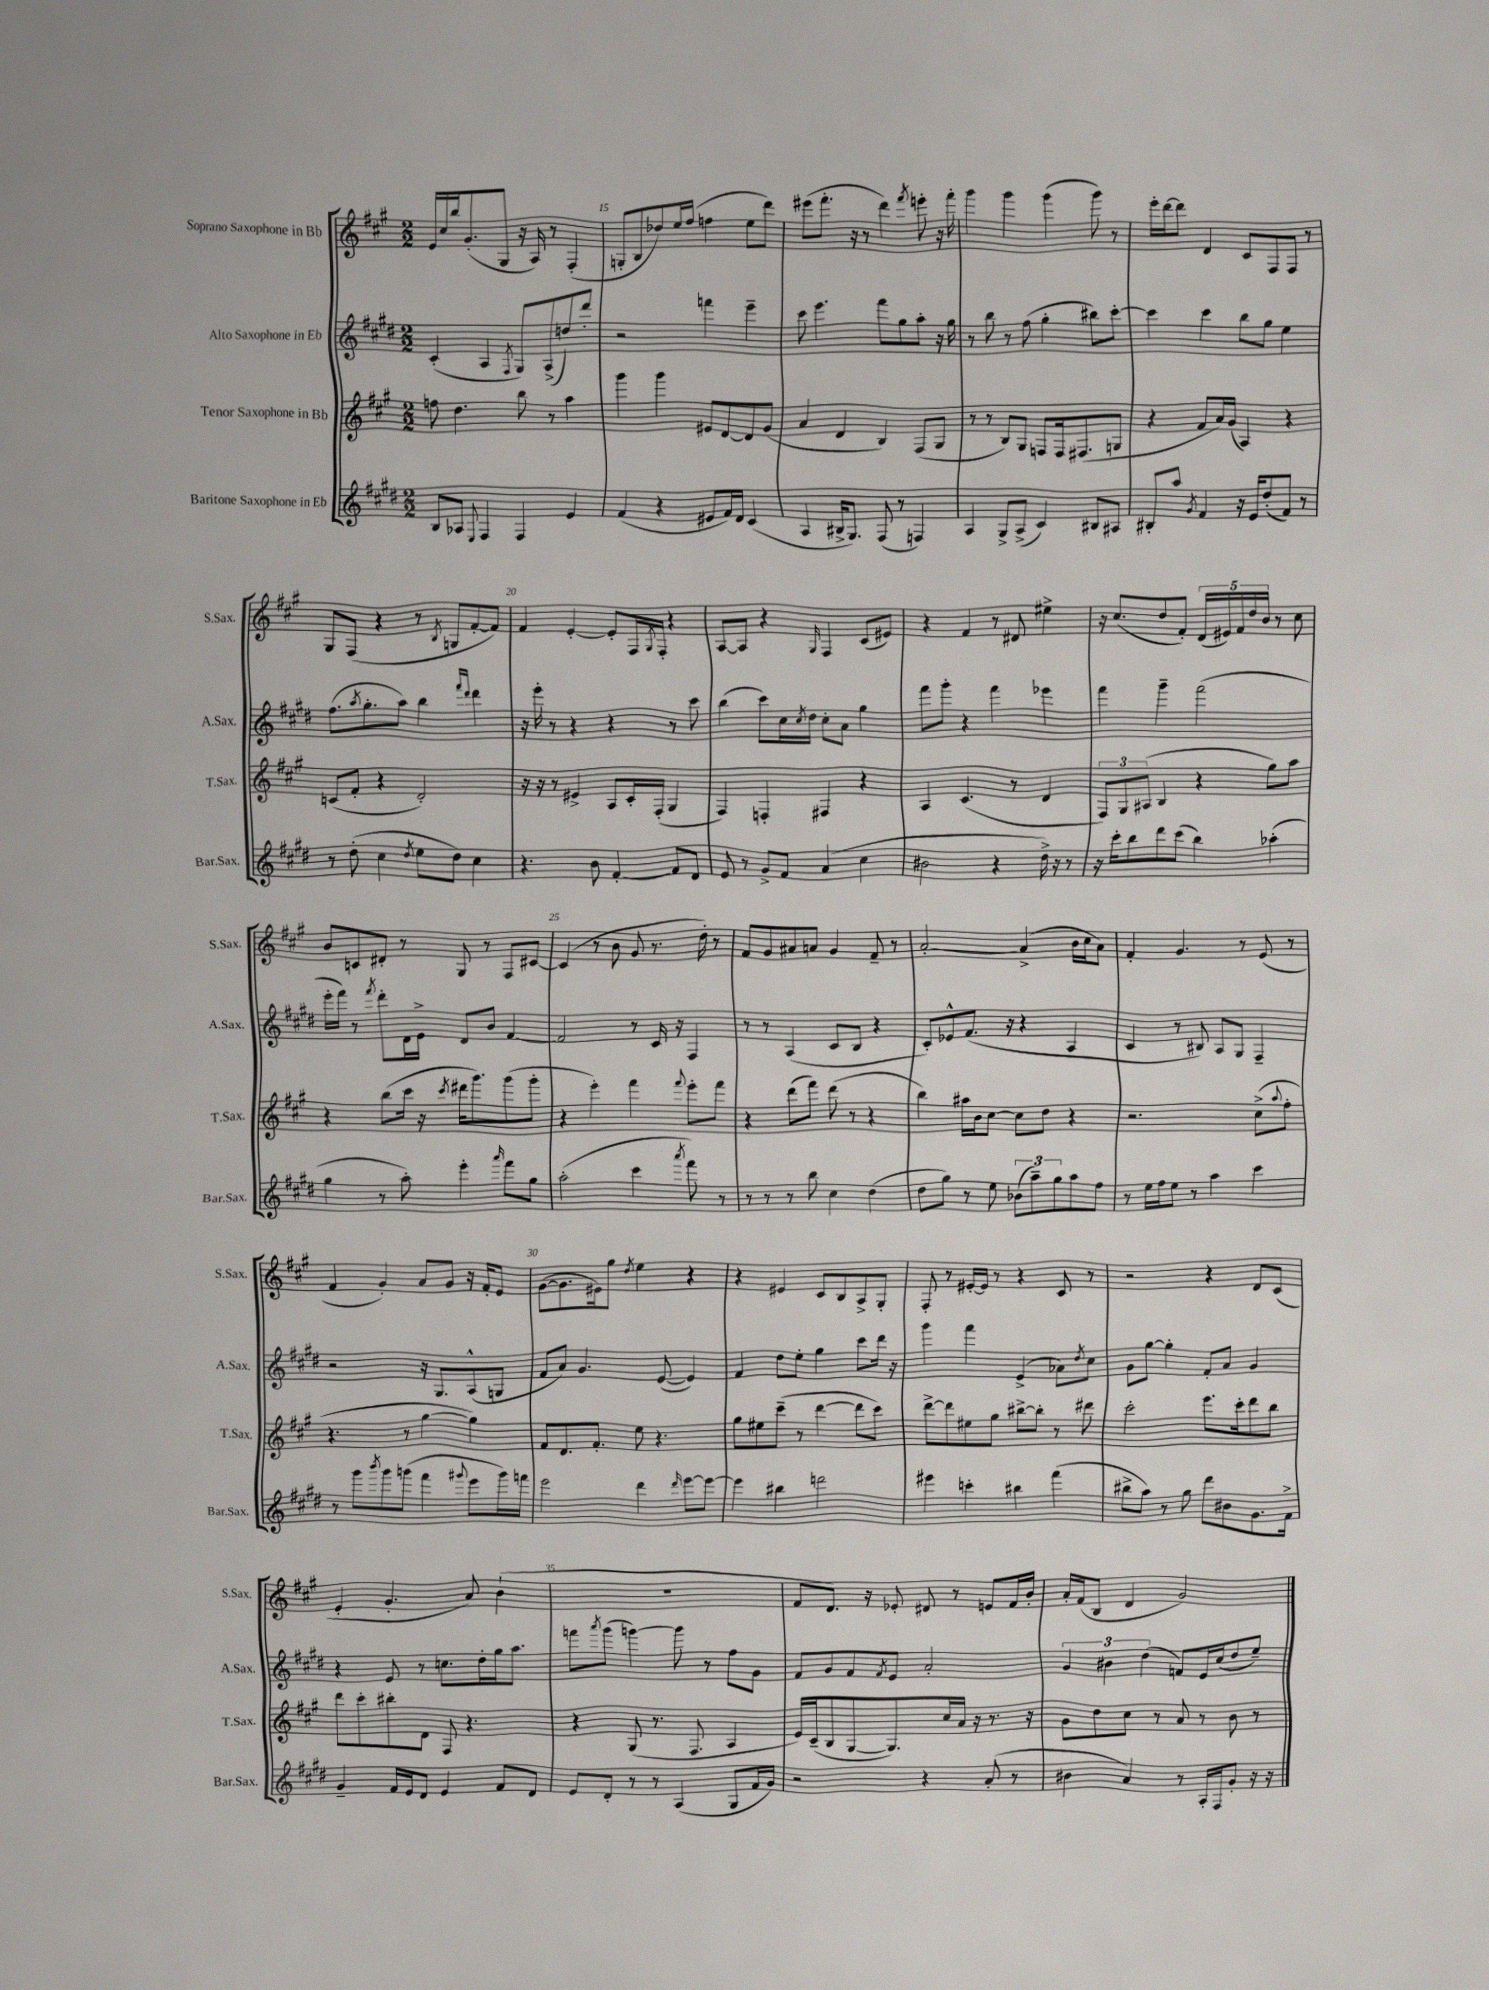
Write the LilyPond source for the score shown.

<<
\new StaffGroup <<
\new Staff = "s0" \with { instrumentName = "Soprano Saxophone in Bb" shortInstrumentName = "S.Sax." } {
    \clef treble \key a \major \numericTimeSignature \time 2/2
    e'16 cis''16 b''16 gis'8.-.( gis8 r16 a16) r8 fis4-.( |
    g8-. b8 des''8) e''16 fis''16( f''4 e''8 d'''8) |
    eis'''8( fis'''8.-. r16 r8 d'''4) \acciaccatura { fis'''8 } e'''8-. r16 fis'''16-. |
    gis'''4 gis'''4 gis'''4( gis'''8) r8 |
    e'''16-. d'''16~ d'''8 d'4 cis'8 fis8 fis8 r8 |
    gis8 fis8( r4 r8 \acciaccatura { b8 } g8 fis'8~-. fis'8) |
    fis'4 e'4~-. e'8-. fis16 \acciaccatura { gis8 } fis16-. r4 |
    a8~ a8 r4 \grace { gis16 } fis4 cis'8( eis'8) |
    r4 fis'4 r8 dis'8 eis''4-> |
    r16 cis''8.( d''8 fis'8-.) \tuplet 5/4 { d'16( eis'16) fis'16 d''16 b'16 } r8 cis''8 |
    b'8 c'8 dis'8-. r8 gis8 r8 fis8 cis'8~ |
    cis'4( r8 b'8 gis'8 r8. d''16-.) r8 |
    fis'8 gis'8 ais'8 a'8 gis'4 fis'8-- r8 |
    a'2~-. a'4->( b'16 cis''16 a'8) |
    fis'4-. gis'4. r8 e'8( r8 |
    fis'4 gis'4-.) a'8 gis'8 r16 fis'16-. e'8 |
    gis'8~( gis'8. eis'16) gis''8 \acciaccatura { d''8 } e''4 r4 |
    r4 eis'4 cis'8 b8 a8-> gis8-. |
    fis8-. r8 eis'16~-. eis'16 r8 r4 cis'8 r8 |
    r2 r4 d'8 cis'8( |
    e'4-. gis'4.-. a'8) b'4-!( |
    R1 |
    fis'8 d'8.) r16 ees'8-. dis'8 r8 e'8 fis'16 b'16-. |
    a'16-. fis'16( b8 d'4 gis'2) \bar "|." |
}
\new Staff = "s1" \with { instrumentName = "Alto Saxophone in Eb" shortInstrumentName = "A.Sax." } {
    \clef treble \key e \major \numericTimeSignature \time 2/2
    cis'4-.( a4 \acciaccatura { fis8 } gis8) a8->( d''8) dis'''8-. |
    r2 f'''4 e'''4-- |
    cis'''8 e'''4. fis'''8 gis''8 a''8-. r16 gis''16 |
    r8 b''8 r8 fis''8( gis''4-. bis''8) cis'''8~-. |
    cis'''4 cis'''4 b''8 gis''8 e''4 |
    fis''8.( \acciaccatura { a''8 } gis''8.-. a''8) b''4 \grace { fis'''16 dis'''16 } dis'''4 |
    r16 e'''16-. r8 r4 r4 r8 cis'''8 |
    b''4( cis'''8) cis''16 \acciaccatura { cis''8 } dis''16 cis''8-. a'8 gis''4 |
    fis'''8 gis'''8-. r4 fis'''4 ees'''4 |
    fis'''4 gis'''4-- fis'''2( |
    e'''16-. fis'''16) r8 \acciaccatura { fis'''8 } dis'''8-. dis'16 e'16-> dis'8 b'8 fis'4~ |
    fis'2 r8 cis'16 r16 fis4 |
    r8 r8 a4( cis'8 b8 r4 |
    cis'8-.) ees'8-^ fis'8.( r16 r4 a4 |
    cis'4 r8 bis8) a8 gis8 fis4-- |
    r2 r16 gis8. a8-^( g8 |
    fis'8 a'8) gis'4. e'8~( e'4) |
    fis'4 dis''8 e''8-. gis''4 cis'''8 dis'''16 r16 |
    gis'''4 fis'''4 e'4->( aes'8) \acciaccatura { dis''8 } cis''8 |
    gis'8 gis''8~ gis''4-. fis'8-. a'8 gis'4 |
    r4 e'8 r8 c''8. dis''16-. gis''16 a''8. |
    f'''8 \acciaccatura { a'''8 } gis'''8( g'''4~) g'''8 r8 fis''8 gis'8 |
    fis'8 gis'8 fis'8 \acciaccatura { fis'8 } e'8 a'2-. |
    \tuplet 3/2 { gis'4 bis'4 dis''4( } f'8) e'16 cis''16( dis''8 e''8--) \bar "|." |
}
\new Staff = "s2" \with { instrumentName = "Tenor Saxophone in Bb" shortInstrumentName = "T.Sax." } {
    \clef treble \key a \major \numericTimeSignature \time 2/2
    f''8 d''4. b''8 r8 a''4 |
    gis'''4 gis'''4 eis'8 d'8~ d'8 gis'8( |
    a'4 d'4 b4) fis8( gis8 |
    r8 r8 b8) gis8 f8 f16 fis8.( g8 |
    r4 fis'8 a'16) gis'16( a4) r4 |
    c'8( fis'8-. r4 d'2-.) |
    r16 r16 r8 eis'4-> a8 cis'16-. fis16-.( gis4 |
    fis4) f4-. fis4 r4 |
    a4 cis'4.( r8 d'4 |
    \tuplet 3/2 { fis8) gis8 ais8( } b4 r4 gis''8) a''8 |
    r4 b''8( cis'''16 r16 \acciaccatura { cis'''8 } dis'''16 gis'''8.) gis'''8( gis'''8-. |
    r4 e'''4-.) fis'''4 \appoggiatura { fis'''8 } e'''8-. fis'''8 |
    r4 d'''8( fis'''8) d'''8( r8 r4 |
    b''4) ais''16 b'16 cis''8~ cis''8 d''8 r4 |
    r2. cis''8->( \appoggiatura { a''8 } fis''8-. |
    r4. r8 gis''4~ gis''4) |
    fis'8 d'8. fis'8.-. e''8 r4. |
    gis''8 eis''8 cis'''8--( r8 d'''4~ d'''8 cis'''8) |
    d'''8~-> d'''8 eis''8 gis''8 bis''8~-> bis''8-. r8 dis'''8 |
    cis'''2-. e'''8. cis'''16-. d'''8 b''8 |
    d'''8 cis'''8-. bis''8-. d'8 fis8 r4. |
    r4 gis8( r8. fis8. a4 |
    e'16) cis'16--( b8 gis8~ gis8.) cis''16 a'16 r16 r8. r16 |
    gis'8 d''8 cis''8 r8 a'8 r8 b'8 r8 \bar "|." |
}
\new Staff = "s3" \with { instrumentName = "Baritone Saxophone in Eb" shortInstrumentName = "Bar.Sax." } {
    \clef treble \key e \major \numericTimeSignature \time 2/2
    b8 aes8 \appoggiatura { e8 } fis4 fis4 e'4 |
    fis'4( r4 eis'8 fis'16) dis'16 cis'4( |
    a4 bis16-> gis8.) fis8( r8 f4) |
    a4 gis8-> a8->( cis'4) bis8 ais8 |
    bis8-. a''8 \acciaccatura { gis'8 } fis'4 r16 e'16 dis''8-.( fis'8) r8 |
    r8 dis''8-.( cis''4 \acciaccatura { dis''8 } e''8 dis''8) cis''4 |
    r4. b'8 fis'4~-. fis'8 dis'8 |
    e'8 r8 gis'8-> fis'8 a'4( cis''4 |
    bis'2 r4 dis''16->) r16 r8 |
    r16 cis'''16-. b''8 dis'''8 cis'''8( b''4) aes''4-.( |
    gis''4 r8 a''8-.) e'''4-. \grace { a'''16 } fis'''8 gis''8 |
    a''2-.( cis'''4 \acciaccatura { a'''8 } fis'''8) r8 |
    r8 r8 r8 b''8 cis''4 dis''4( |
    dis''8 gis''8) r8 e''8 \tuplet 3/2 { bes'8( a''8--) gis''8 } a''8 fis''8 |
    r8 e''16 fis''16 e''8 r8 a''4 cis'''4 |
    r8 gis'''8 \acciaccatura { b'''8 } gis'''8 g'''8( fis'''4 \appoggiatura { gis'''8 } e'''8 gis'''16) f'''16 |
    e'''2 dis'''4 \grace { dis'''16 } e'''8~ e'''8~ |
    e'''4 bis''4 d'''2 |
    eis'''4 c'''4-. bis''4 fis'''4( |
    bis''8-> a''8) r8 gis''8 dis'''8 bis'8 gis'8. fis'16-> |
    gis'4-- fis'16 e'16 dis'8 e'4 fis'8 dis'8 |
    e'8 dis'8-. r8 r8 a4( gis8 fis'16 gis'16) |
    r2 r4 a'8-.( r8 |
    bis'4 a'4) r8 a16-. fis16 gis'8-. r16 r16 \bar "|." |
}
>>
>>
\layout { \context { \Score currentBarNumber = #14 \override BarNumber.break-visibility = ##(#f #t #t) barNumberVisibility = #(every-nth-bar-number-visible 5) } }
